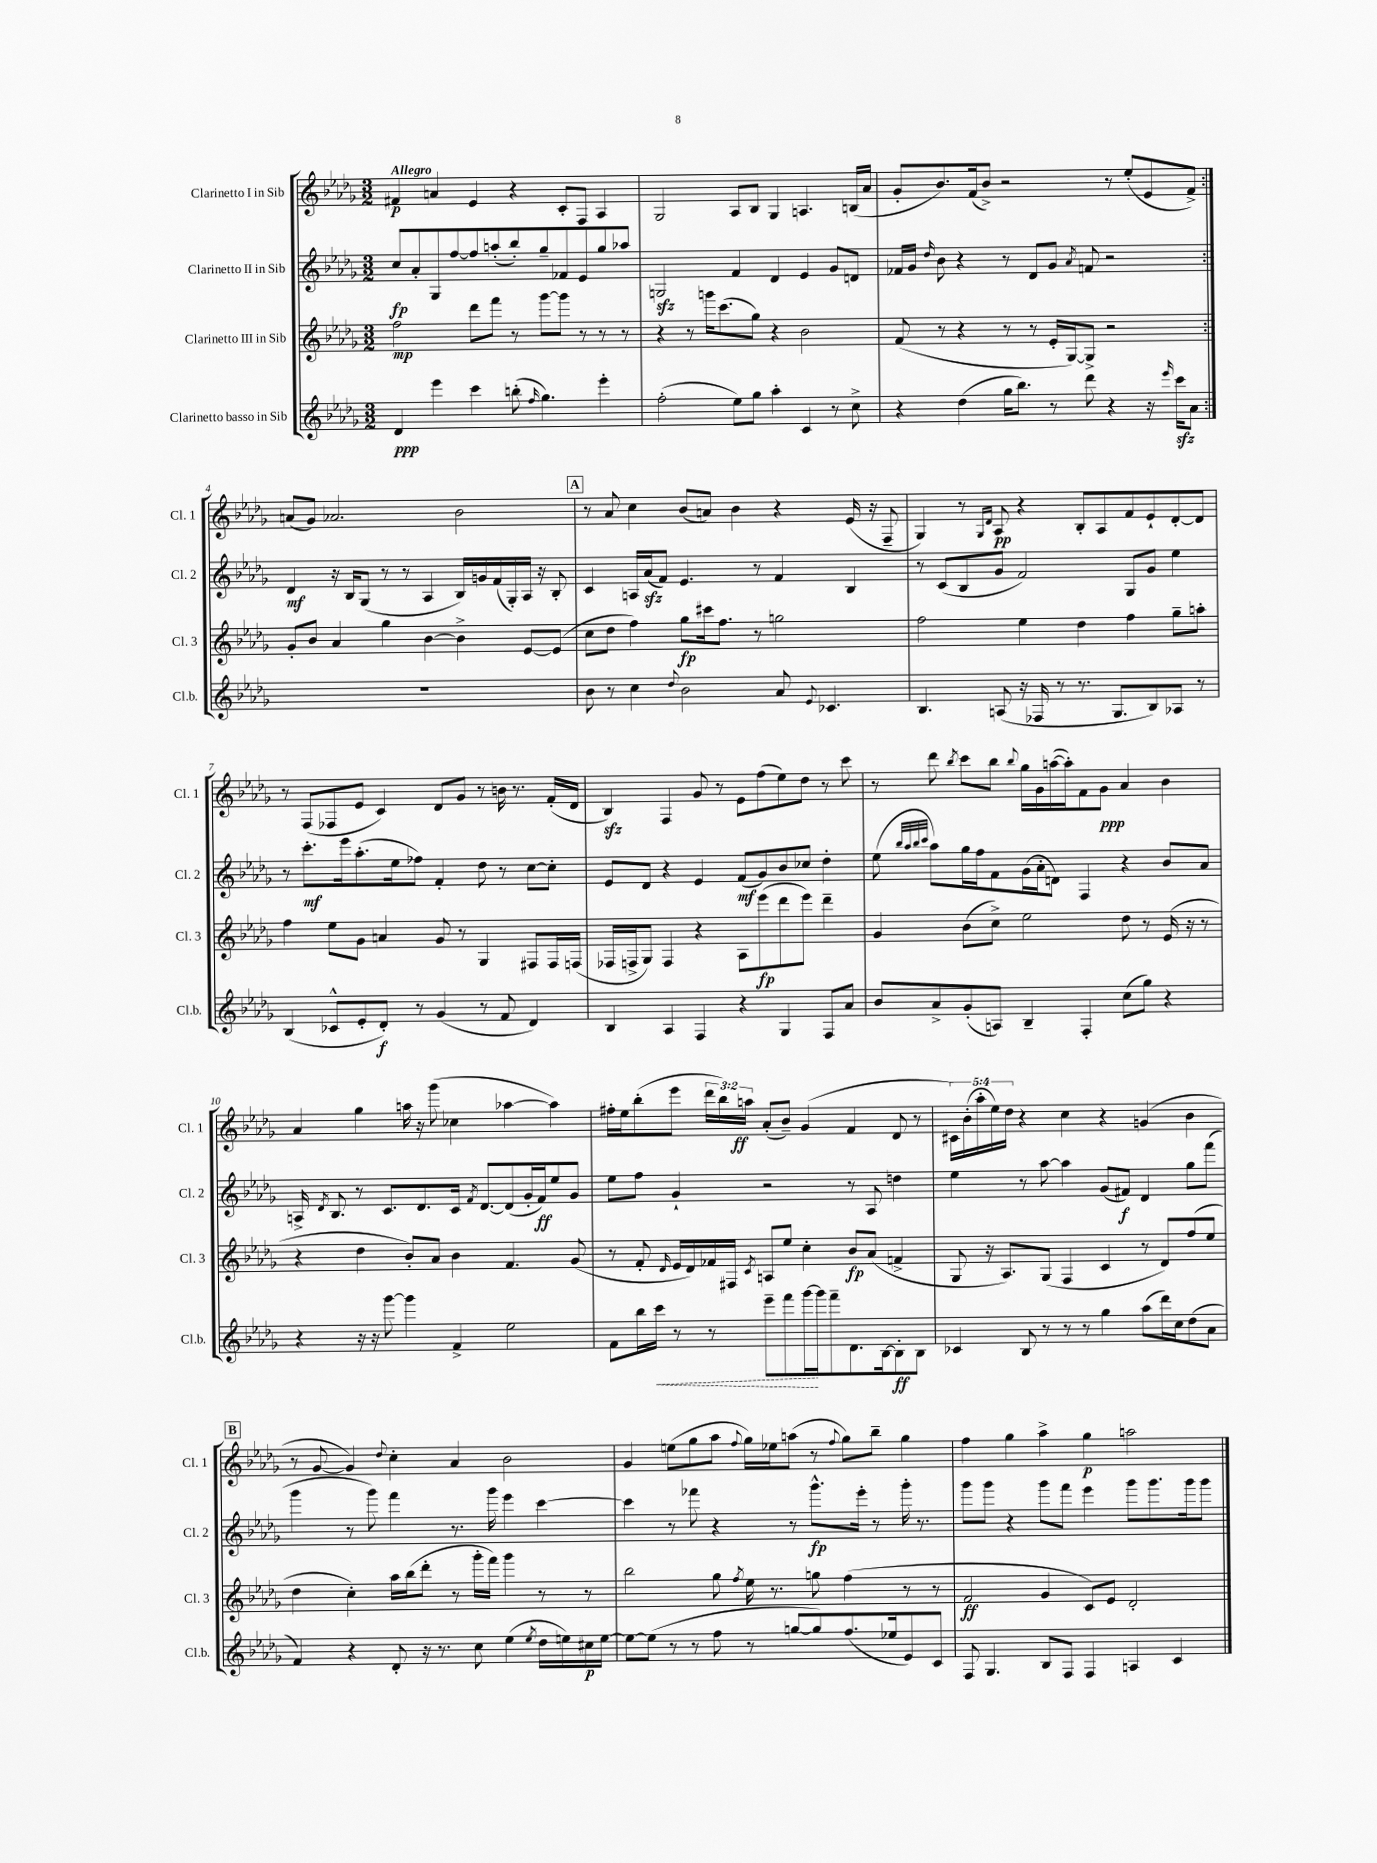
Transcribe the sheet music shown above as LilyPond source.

<<
\new StaffGroup <<
\new Staff = "s0" \with { instrumentName = "Clarinetto I in Sib" shortInstrumentName = "Cl. 1" } {
    \clef treble \key des \major \numericTimeSignature \time 3/2 \override Staff.TupletNumber.text = #tuplet-number::calc-fraction-text \tempo "Allegro"
    \autoBeamOff \repeat volta 2 { fis'4\p a'4 ees'4 r4 c'8[-. f8] aes4 |
    ges2 aes8[ bes8] ges4 a4. b16[( aes'16] |
    ges'8[-. bes'8.) f'16( bes'8]->) r2 r8 ees''8[-.( ees'8 f'8]->) | }
    a'8[( ges'8]) aes'2. bes'2 |
    \mark \markup { \box "A" } r8 aes'8 c''4 bes'8[( a'8]) bes'4 r4 ees'16( r16 f8-- |
    ges4) r8 \grace { ges16[ des'16] } aes8\pp r4 bes8[-. aes8 f'8 ees'8-! des'8~-. des'8] |
    r8 f8[( fes8 ees'8] c'4) des'8[ ges'8] r8 b'16 r8. f'16[-.( des'16] |
    bes4\sfz) f4 ges'8 r8 ees'8[ f''8( ees''8) des''8] r8 c'''8 |
    r8 des'''8 \acciaccatura { bes''8 } c'''8[ bes''8] \appoggiatura { bes''8 } ges''16[ ges'16 a''16~( a''16-.) f'8 ges'8]\ppp aes'4 bes'4 |
    aes'4 ges''4 a''16 r16 ges'''8( ces''4 aes''4~ aes''4) |
    fis''16[-. ees''16 bes''8-.( ees'''8] \tuplet 3/2 { des'''16[ bes''16) a''16]\ff } aes'8[-.( bes'8]--) ges'4( f'4 des'8 r8 |
    \tuplet 5/4 { cis'16[) bes'16-.( aes''16-. ees''16) des''16] } r4 c''4 r4 g'4( bes'4 |
    \mark \markup { \box "B" } r8 ges'8~ ges'4) \appoggiatura { des''8 } c''4-. aes'4 bes'2 |
    ges'4 e''8[( ges''8 aes''8] \appoggiatura { f''8 } ges''16[) ees''16 a''8]( r8 \appoggiatura { f''8 } ges''8[) bes''8]-- ges''4 |
    f''4 ges''4 aes''4-> ges''4\p a''2 \bar "|." |
}
\new Staff = "s1" \with { instrumentName = "Clarinetto II in Sib" shortInstrumentName = "Cl. 2" } {
    \clef treble \key des \major \numericTimeSignature \time 3/2
    \autoBeamOff \repeat volta 2 { c''8[\fp aes'8-. ges8 f''8~ f''8 a''8-.( bes''8-.) ges''8-- fes'8 ees'8 ges''8 aes''8] |
    g2\sfz f'4 des'4 ees'4 ges'8[ d'8] |
    fes'16[ ges'16] \grace { des''16 } bes'8 r4 r8 des'8[ ges'8] \acciaccatura { aes'8 } f'8 r2 | }
    des'4\mf r16 bes16[ ges8]( r8 r8 aes4 bes16[) g'16 f'16( ges16-.) aes16] r16 bes8-. |
    \mark \markup { \box "A" } c'4 a16[ aes'16\sfz( f'8]) ees'4. r8 f'4 bes4 |
    r8 c'8[( bes8 ges'8] f'2) ges8[ ges'8] ees''4 |
    r8 c'''8.[-.\mf ees'''16 aes''8.-.( ees''16 fes''8]) f'4-. des''8 r8 c''8[~ c''8]-. |
    ees'8[ des'8] r4 ees'4 f'8[\mf( ges'8) bes'8 ces''8] des''4-. |
    ees''8( \grace { bes''32[ aes''32 bes''32 c'''32] } aes''8[) ges''16 f''16 f'8 ges'16( aes'16-. d'8]) f4 r4 bes'8[ aes'8] |
    a16-> \acciaccatura { des'8 } bes8. r8 c'8.[ des'8. c'16] \acciaccatura { f'8 } des'8.[~ des'8( ges'16-. f'16\ff) ees''8 ges'8] |
    ees''8[ f''8] ges'4-! r2 r8 aes8 d''4 |
    ees''4 r8 aes''8~ aes''4 ges'8[( fis'8]\f) des'4 ges''8[ f'''8]( |
    \mark \markup { \box "B" } ges'''4 r8 ges'''8) f'''4 r8. ges'''16 ees'''4 c'''4~ |
    c'''4 r8 fes'''8 r4 r8 ges'''8.[-^\fp ees'''16]-. r8 ges'''16-. r8. |
    ges'''8[ ges'''8] r4 ges'''8[ f'''8] ees'''4 ges'''8[ ges'''8. ges'''16 ges'''8] \bar "|." |
}
\new Staff = "s2" \with { instrumentName = "Clarinetto III in Sib" shortInstrumentName = "Cl. 3" } {
    \clef treble \key des \major \numericTimeSignature \time 3/2
    \autoBeamOff \repeat volta 2 { f''2\mp des'''8[ f'''8] r8 ges'''8[~ ges'''8] r8 r8 r8 |
    r4 r8 g'''16[ c'''8.( ges''8]) r4 bes'2 |
    f'8( r8 r4 r8 r8 ees'16[-. ges16~) ges8]-> r2 | }
    ges'8[-. bes'8] aes'4 ges''4 bes'4~ bes'4-> ees'8[~ ees'8]( |
    \mark \markup { \box "A" } c''8[ des''8] f''4) ges''8[\fp cis'''16 f''8.] r8 g''2 |
    f''2 ees''4 des''4 f''4 ges''8[-- a''8]-. |
    f''4 ees''8[ ges'8] a'4 ges'8 r8 ges4 fis8[ fis16 f16]( |
    fes16[ f16-> ges8]) f4 r4 aes8[ ees'''8\fp( des'''8 ees'''8]) des'''4-- |
    ges'4 bes'8[( c''8]->) ees''2 des''8 r8 ees'16( r16 r8 |
    r4 des''4 bes'8[-.) aes'8] bes'4 f'4. ges'8( |
    r8 f'8-. \grace { des'16 } ees'16[ des'16) fes'16 fis16] \acciaccatura { c'8 } a8[ ees''8] c''4-. bes'8[\fp aes'8]( f'4-> |
    ges8 r16 aes8.[) ges8]( f4 c'4 r8 des'8[) f''8( ees''8] |
    \mark \markup { \box "B" } des''4 c''4-.) aes''16[ bes''16( des'''8]-. r8 ges'''16[-. f'''16]) ges'''4 r8 r8 |
    bes''2 ges''8 \acciaccatura { f''8 } ees''16 r8. g''8 f''4( r8 r8 |
    f'2\ff ges'4 c'8[) ees'8] des'2-. \bar "|." |
}
\new Staff = "s3" \with { instrumentName = "Clarinetto basso in Sib" shortInstrumentName = "Cl.b." } {
    \clef treble \key des \major \numericTimeSignature \time 3/2
    \autoBeamOff \repeat volta 2 { des'4\ppp ees'''4 c'''4 b''8-.( \grace { f''16 } ges''4.) ees'''4-. |
    f''2-.( ees''8[) ges''8] aes''4-. c'4 r8 c''8-> |
    r4 des''4( ges''16[ bes''8.]) r8 des'''8 r4 r16 \grace { ees'''16 } c'''16[\sfz aes'8] | }
    R1. |
    \mark \markup { \box "A" } bes'8 r8 c''4 \appoggiatura { des''8 } bes'2 aes'8 \appoggiatura { ees'8 } ces'4. |
    bes4. a8( r16 fes16 r8 r8. ges8.[ bes8) aes8] r8 |
    bes4( ces'8[-^ ees'8-. des'8]-.\f) r8 ges'4( r8 f'8 des'4) |
    bes4 aes4 f4 r4 ges4 f8[ aes'8] |
    bes'8[ aes'8-> ges'8-.( a8]) bes4-- f4-. c''8[( ges''8]) r4 |
    r4 r16 r16 ges'''8~ ges'''4 f'4-> ees''2 |
    f'8[ bes''16 \once \override Hairpin.style = #'dashed-line c'''16]\< r8 r8 ees'''8[-- f'''8 ges'''16~\! ges'''16 f'''8-- des'8. bes16~ bes8-.\ff bes8] |
    ces'4 bes8 r8 r8 r8 ges''4 aes''8[( des'''16) c''16 des''8( aes'8] |
    \mark \markup { \box "B" } f'4) r4 des'8-. r16 r8. c''8 ees''4( \acciaccatura { ees''8 } des''16[ e''16) cis''16\p e''16]~ |
    e''8[~ e''8]( r8 r8 f''8 r8 g''8[~ g''8) f''8.( ees''16 ees'8) c'8] |
    f8 ges4. bes8[ f8] f4 a4 c'4 \bar "|." |
}
>>
>>
